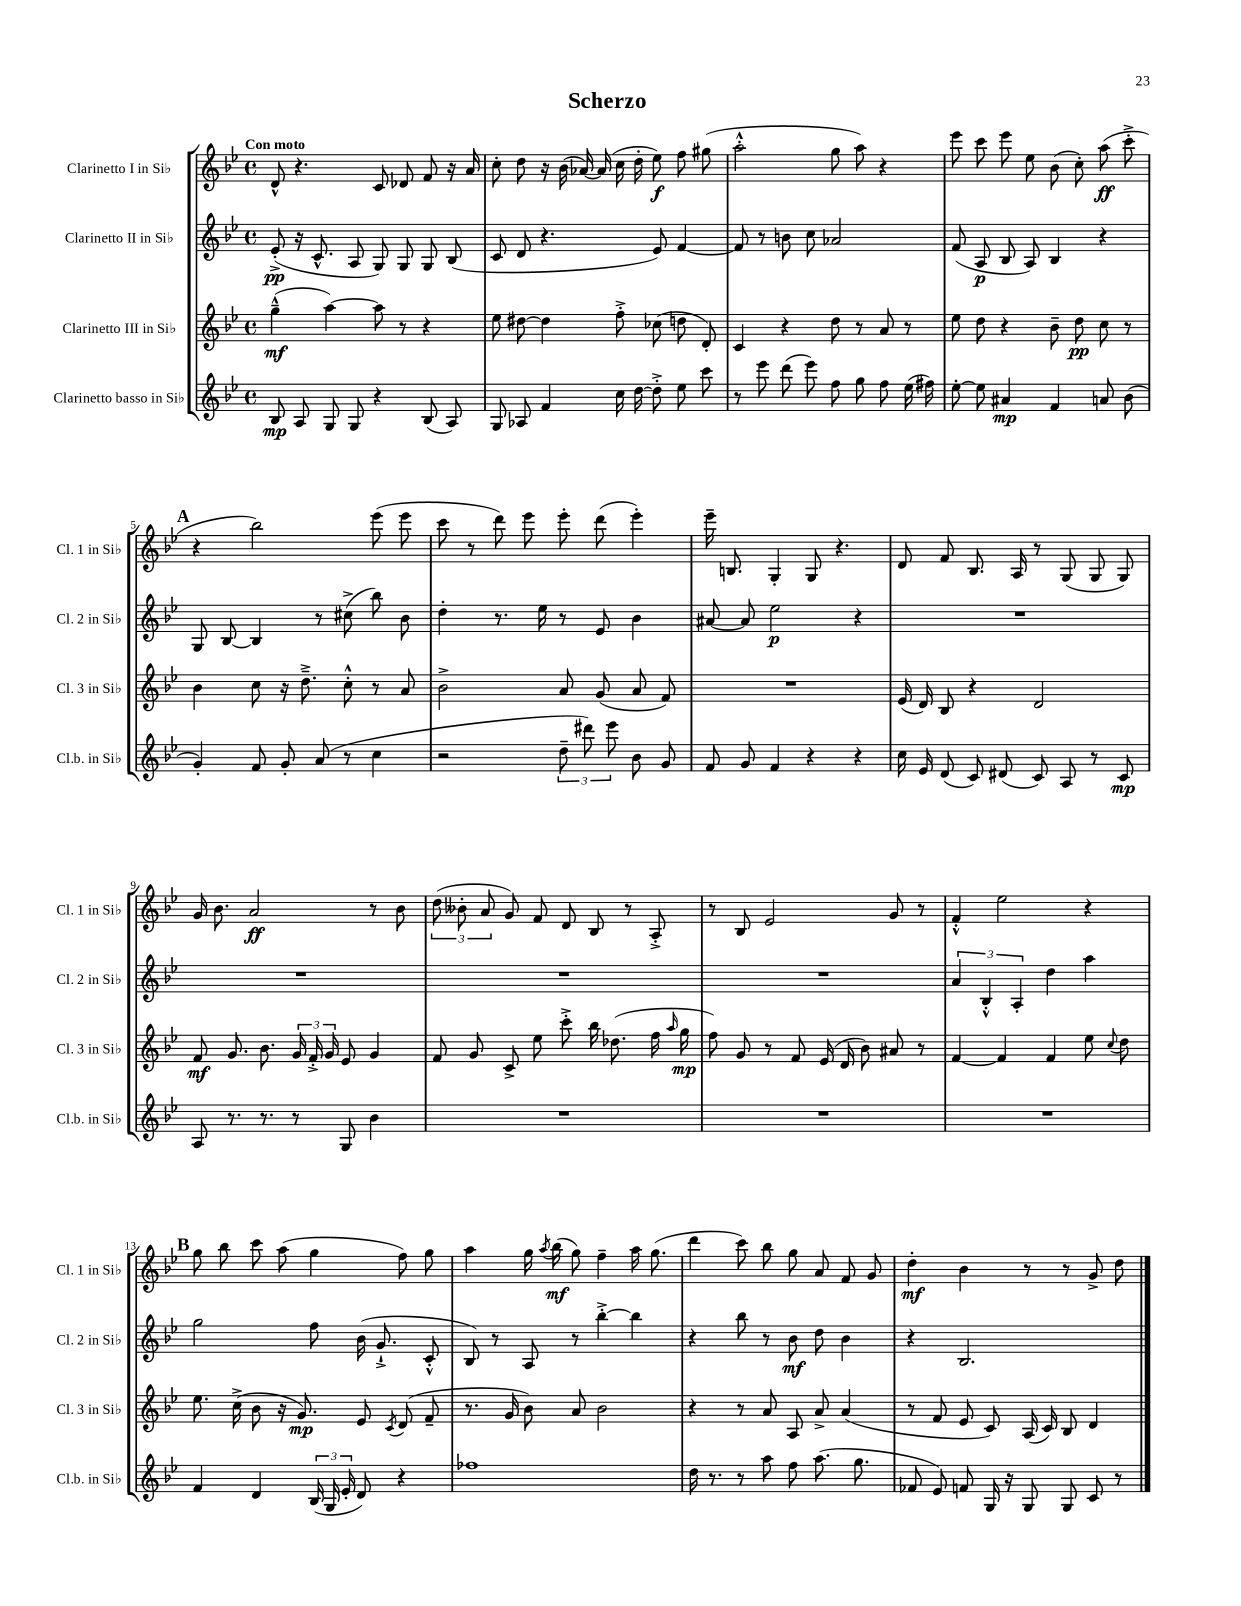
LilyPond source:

\header { title = "Scherzo" }
<<
\new StaffGroup <<
\new Staff = "s0" \with { instrumentName = "Clarinetto I in Sib" shortInstrumentName = "Cl. 1 in Sib" } {
    \clef treble \key bes \major \defaultTimeSignature \time 4/4 \tempo "Con moto"
    \autoBeamOff d'8-^ r4. c'8 des'8 f'8 r16 a'16 |
    c''8-. d''8 r16 bes'16( aes'16~) aes'16( c''16 d''16-. ees''8\f) f''8 gis''8( |
    a''2-.-^ g''8 a''8) r4 |
    ees'''8 c'''8 ees'''8 ees''8 bes'8( c''8-.) a''8\ff( c'''8-.-> |
    \mark \markup { \bold "A" } r4 bes''2) ees'''8( ees'''8 |
    c'''8 r8 d'''8) ees'''8 ees'''8-. d'''8( ees'''4-.) |
    ees'''16-- b8. g4-. g8 r4. |
    d'8 f'8 bes8. a16 r8 g8( g8 g8) |
    g'16 bes'8. a'2\ff r8 bes'8 |
    \tuplet 3/2 { d''8( beses'8-. a'8 } g'8) f'8 d'8 bes8 r8 a8-.-> |
    r8 bes8 ees'2 g'8 r8 |
    f'4-.-^ ees''2 r4 |
    \mark \markup { \bold "B" } g''8 bes''8 c'''8 a''8( g''4 f''8) g''8 |
    a''4 g''16 \acciaccatura { a''8 } bes''16\mf( g''8) f''4-- a''16 g''8.( |
    d'''4 c'''8) bes''8 g''8 a'8 f'8 g'8 |
    d''4-.\mf bes'4 r8 r8 g'8-> d''8 \bar "|." |
}
\new Staff = "s1" \with { instrumentName = "Clarinetto II in Sib" shortInstrumentName = "Cl. 2 in Sib" } {
    \clef treble \key bes \major \defaultTimeSignature \time 4/4
    \autoBeamOff ees'8-.->\pp( r16 c'8.-^ a8 g8) g8 g8 bes8( |
    c'8 d'8 r4. ees'8) f'4~ |
    f'8 r8 b'8 c''8 aes'2 |
    f'8( a8\p bes8 a8) bes4 r4 |
    \mark \markup { \bold "A" } g8 bes8~ bes4 r8 cis''8->( bes''8) bes'8 |
    d''4-. r8. ees''16 r8 ees'8 bes'4 |
    ais'8~ ais'8 ees''2\p r4 |
    R1 |
    R1 |
    R1 |
    R1 |
    \tuplet 3/2 { a'4 bes4-.-^ a4-. } d''4 a''4 |
    \mark \markup { \bold "B" } g''2 f''8 bes'16( g'8.-!-> c'8-.-^ |
    bes8) r8 a8 r8 bes''4~-.-> bes''4 |
    r4 bes''8 r8 bes'8\mf d''8 bes'4 |
    r4 bes2. \bar "|." |
}
\new Staff = "s2" \with { instrumentName = "Clarinetto III in Sib" shortInstrumentName = "Cl. 3 in Sib" } {
    \clef treble \key bes \major \defaultTimeSignature \time 4/4
    \autoBeamOff g''4---^\mf( a''4~) a''8 r8 r4 |
    ees''8 dis''8~ dis''4 f''8-.-> ces''8( d''8 d'8-.) |
    c'4 r4 d''8 r8 a'8 r8 |
    ees''8 d''8 r4 bes'8-- d''8\pp c''8 r8 |
    \mark \markup { \bold "A" } bes'4 c''8 r16 d''8.---> c''8-.-^ r8 a'8 |
    bes'2-> a'8 g'8( a'8 f'8) |
    R1 |
    ees'16( d'16) bes8 r4 d'2 |
    f'8\mf g'8. bes'8. \tuplet 3/2 { g'16 f'16-.-> g'16 } ees'8 g'4 |
    f'8 g'8 c'8-> ees''8 c'''8-.-> bes''16 des''8.( f''16 \grace { a''16 } g''16\mp |
    f''8) g'8 r8 f'8 ees'16( d'16 bes'8) ais'8 r8 |
    f'4~ f'4 f'4 ees''8 \appoggiatura { c''8 } d''8 |
    \mark \markup { \bold "B" } ees''8. c''16->( bes'8 r16 g'8.\mp) ees'8 \acciaccatura { c'8 } d'8( f'8-- |
    r8. g'16 bes'8) a'8 bes'2 |
    r4 r8 a'8 a8 a'8-> a'4( |
    r8 f'8 ees'8 c'8) a16( c'16) bes8 d'4 \bar "|." |
}
\new Staff = "s3" \with { instrumentName = "Clarinetto basso in Sib" shortInstrumentName = "Cl.b. in Sib" } {
    \clef treble \key bes \major \defaultTimeSignature \time 4/4
    \autoBeamOff bes8\mp a8 g8 g8 r4 bes8( a8) |
    g8 aes8 f'4 c''16 d''16~ d''8-.-> ees''8 c'''8 |
    r8 ees'''8 d'''8( ees'''8) f''8 g''8 f''8 ees''16( fis''16) |
    ees''8~-. ees''8 ais'4\mp f'4 a'8 bes'8( |
    \mark \markup { \bold "A" } g'4-.) f'8 g'8-. a'8( r8 c''4 |
    r2 \tuplet 3/2 { d''8-- dis'''8) ees'''8 } bes'8 g'8 |
    f'8 g'8 f'4 r4 r4 |
    c''16 ees'16 d'8( c'8) dis'8( c'8) a8 r8 c'8\mp |
    a8 r8. r8. r8 g8 bes'4 |
    R1 |
    R1 |
    R1 |
    \mark \markup { \bold "B" } f'4 d'4 \tuplet 3/2 { bes16( g16 ees'16-. } d'8) r4 |
    fes''1 |
    d''16 r8. r8 a''8 f''8 a''8.( g''8. |
    fes'8 ees'8) f'8 g16 r16 g8 g8 c'8 r8 \bar "|." |
}
>>
>>
